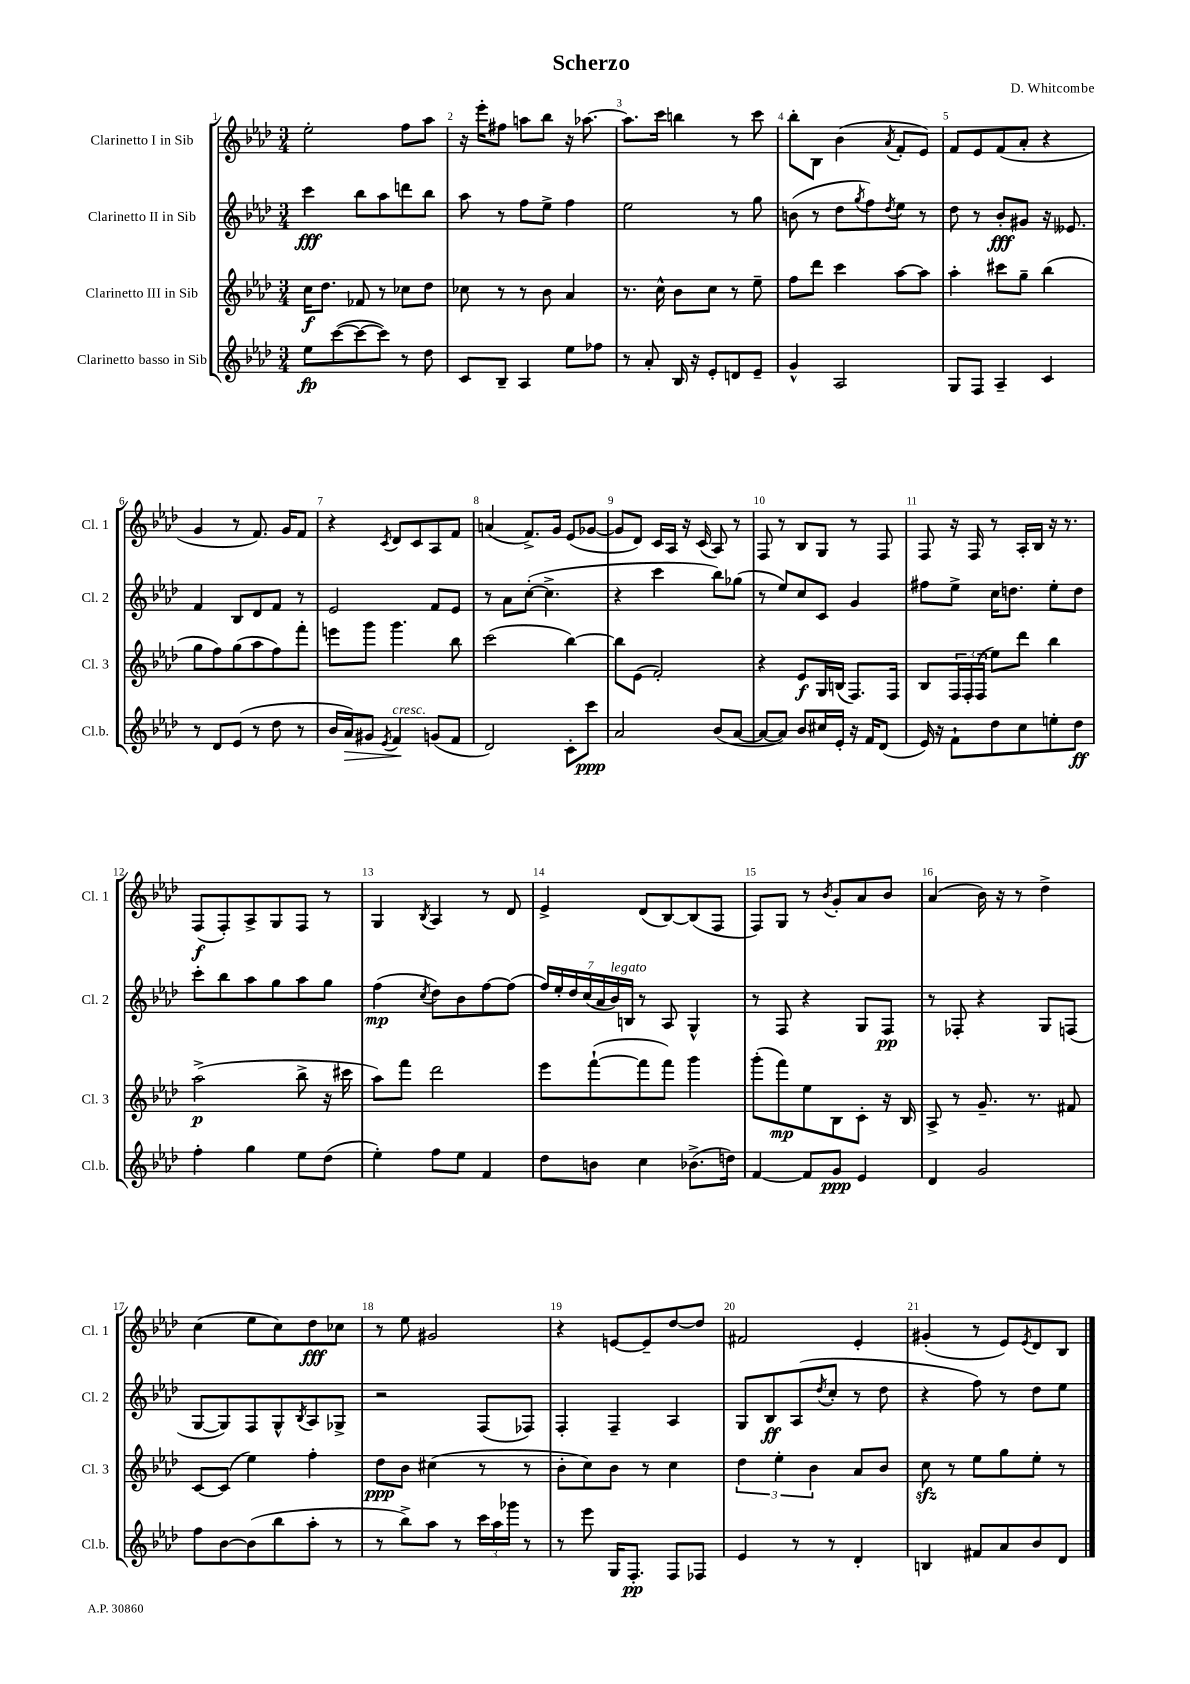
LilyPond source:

\header { title = "Scherzo" composer = "D. Whitcombe" }
<<
\new StaffGroup <<
\new Staff = "s0" \with { instrumentName = "Clarinetto I in Sib" shortInstrumentName = "Cl. 1" } {
    \clef treble \key aes \major \numericTimeSignature \time 3/4
    ees''2-. f''8 aes''8 |
    r16 ees'''16-. fis''8 a''8 bes''8 r16 aes''8.~ |
    aes''8. c'''16 b''4 r8 c'''8 |
    bes''8-. bes8 bes'4( \acciaccatura { aes'8 } f'8-. ees'8) |
    f'8 ees'8 f'8( aes'8-. r4 |
    g'4 r8 f'8.) g'16 f'8 |
    r4 \acciaccatura { c'8 } des'8 c'8 aes8 f'8 |
    a'4( f'8.->) g'16 ees'8( ges'8~ |
    ges'8 des'8) c'16 aes16 r16 c'16( aes8) r8 |
    f8 r8 bes8 g8 r8 f8 |
    f8 r16 f16 r8 aes16-. bes16 r16 r8. |
    f8\f( f8-.) aes8-> g8 f8 r8 |
    g4 \acciaccatura { bes8 } aes4 r8 des'8 |
    ees'4-> des'8( bes8~) bes8( f8 |
    f8) g8 r8 \acciaccatura { bes'8 } g'8-. aes'8 bes'8 |
    aes'4( bes'16) r16 r8 des''4-> |
    c''4( ees''8 c''8) des''8\fff ces''8 |
    r8 ees''8 gis'2 |
    r4 e'8~ e'8-- des''8~ des''8 |
    fis'2 ees'4-. |
    gis'4-.( r8 ees'8) \acciaccatura { ees'8 } des'8 bes8 \bar "|." |
}
\new Staff = "s1" \with { instrumentName = "Clarinetto II in Sib" shortInstrumentName = "Cl. 2" } {
    \clef treble \key aes \major \numericTimeSignature \time 3/4
    c'''4\fff bes''8 aes''8 d'''8 bes''8 |
    aes''8 r8 f''8 ees''8-> f''4 |
    ees''2 r8 g''8 |
    b'8( r8 des''8 \acciaccatura { g''8 } f''8) \acciaccatura { des''8 } ees''8 r8 |
    des''8 r8 bes'8-.\fff gis'8 r16 eeses'8. |
    f'4 bes8 des'8 f'8 r8 |
    ees'2 f'8 ees'8 |
    r8 aes'8 c''8~-.( c''4.-> |
    r4 c'''4 bes''8) ges''8( |
    r8 ees''8) c''8 c'8 g'4 |
    fis''8 ees''8-> c''16 d''8. ees''8-. d''8 |
    c'''8-. bes''8 aes''8 g''8 aes''8 g''8 |
    f''4\mp( \acciaccatura { c''8 } des''8) bes'8 f''8~ f''8( |
    \tuplet 7/4 { f''16) ees''16-. des''16 c''16( aes'16 bes'16^\markup { \italic "legato" }) b16 } r8 aes8 g4-^ |
    r8 f8 r4 g8 f8\pp |
    r8 fes8-. r4 g8 f8( |
    g8~ g8) f8 g8-^ \acciaccatura { bes8 } aes8 ges8-> |
    r2 f8( fes8) |
    f4-. f4-- aes4 |
    g8 bes8\ff aes8( \acciaccatura { des''8 } c''8-. r8 des''8 |
    r4 f''8) r8 des''8 ees''8 \bar "|." |
}
\new Staff = "s2" \with { instrumentName = "Clarinetto III in Sib" shortInstrumentName = "Cl. 3" } {
    \clef treble \key aes \major \numericTimeSignature \time 3/4
    c''16\f des''8. fes'8 r8 ces''8 des''8 |
    ces''8 r8 r8 bes'8 aes'4 |
    r8. c''16-^ bes'8 c''8 r8 ees''8-- |
    f''8 des'''8 c'''4 aes''8~ aes''8 |
    aes''4-. cis'''8 g''8-- bes''4( |
    g''8 f''8) g''8( aes''8 f''8) f'''8-. |
    e'''8 g'''8 g'''4. bes''8 |
    c'''2( bes''4~) |
    bes''8 ees'8( f'2-.) |
    r4 ees'8\f g16 b16( f8.) f16 |
    bes8 \tuplet 3/2 { f16 f16-. f16( } ees''8) des'''8 bes''4 |
    aes''2->\p( bes''8-> r16 cis'''16 |
    aes''8) f'''8 des'''2 |
    ees'''8 f'''8~-!( f'''8 f'''8) g'''4 |
    g'''8-.( f'''8\mp) ees''8 bes8 c'8-. r16 bes16 |
    aes8-> r8 g'8.-- r8. fis'8 |
    c'8~ c'8( ees''4) f''4-. |
    des''8\ppp bes'8 cis''4( r8 r8 |
    bes'8-. c''8) bes'8 r8 c''4 |
    \tuplet 3/2 { des''4 ees''4-. bes'4 } aes'8 bes'8 |
    c''8\sfz r8 ees''8 g''8 ees''8-. r8 \bar "|." |
}
\new Staff = "s3" \with { instrumentName = "Clarinetto basso in Sib" shortInstrumentName = "Cl.b." } {
    \clef treble \key aes \major \numericTimeSignature \time 3/4
    ees''8\fp c'''8~( c'''8~ c'''8) r8 des''8 |
    c'8 bes8-- aes4 ees''8 fes''8 |
    r8 aes'8-. bes16 r16 ees'8-. d'8 ees'8-- |
    g'4-^ aes2 |
    g8 f8 aes4-- c'4 |
    r8 des'8 ees'8( r8 des''8 r8 |
    bes'16 aes'16\>) gis'8 \acciaccatura { ees'8 } f'4\!^\markup { \italic "cresc." } g'8( f'8 |
    des'2) c'8-. c'''8\ppp |
    aes'2 bes'8( aes'8~ |
    aes'8~ aes'8) bes'8 cis''16 ees'16-. r16 f'16 des'8( |
    ees'16) r16 f'8-! des''8 c''8 e''8-. des''8\ff |
    f''4-. g''4 ees''8 des''8( |
    ees''4-.) f''8 ees''8 f'4 |
    des''8 b'8 c''4 bes'8.->( d''16) |
    f'4~ f'8 g'8\ppp ees'4 |
    des'4 g'2 |
    f''8 bes'8~ bes'8( bes''8 aes''8-. r8 |
    r8 bes''8->) aes''8 r8 \tuplet 3/2 { c'''16 aes''16 ges'''16 } r8 |
    r8 ees'''8 g16 f8.-.\pp f8 fes8 |
    ees'4 r8 r8 des'4-. |
    b4 fis'8 aes'8 bes'8 des'8 \bar "|." |
}
>>
>>
\layout { \context { \Score \override BarNumber.break-visibility = ##(#f #t #t) barNumberVisibility = #all-bar-numbers-visible } }
